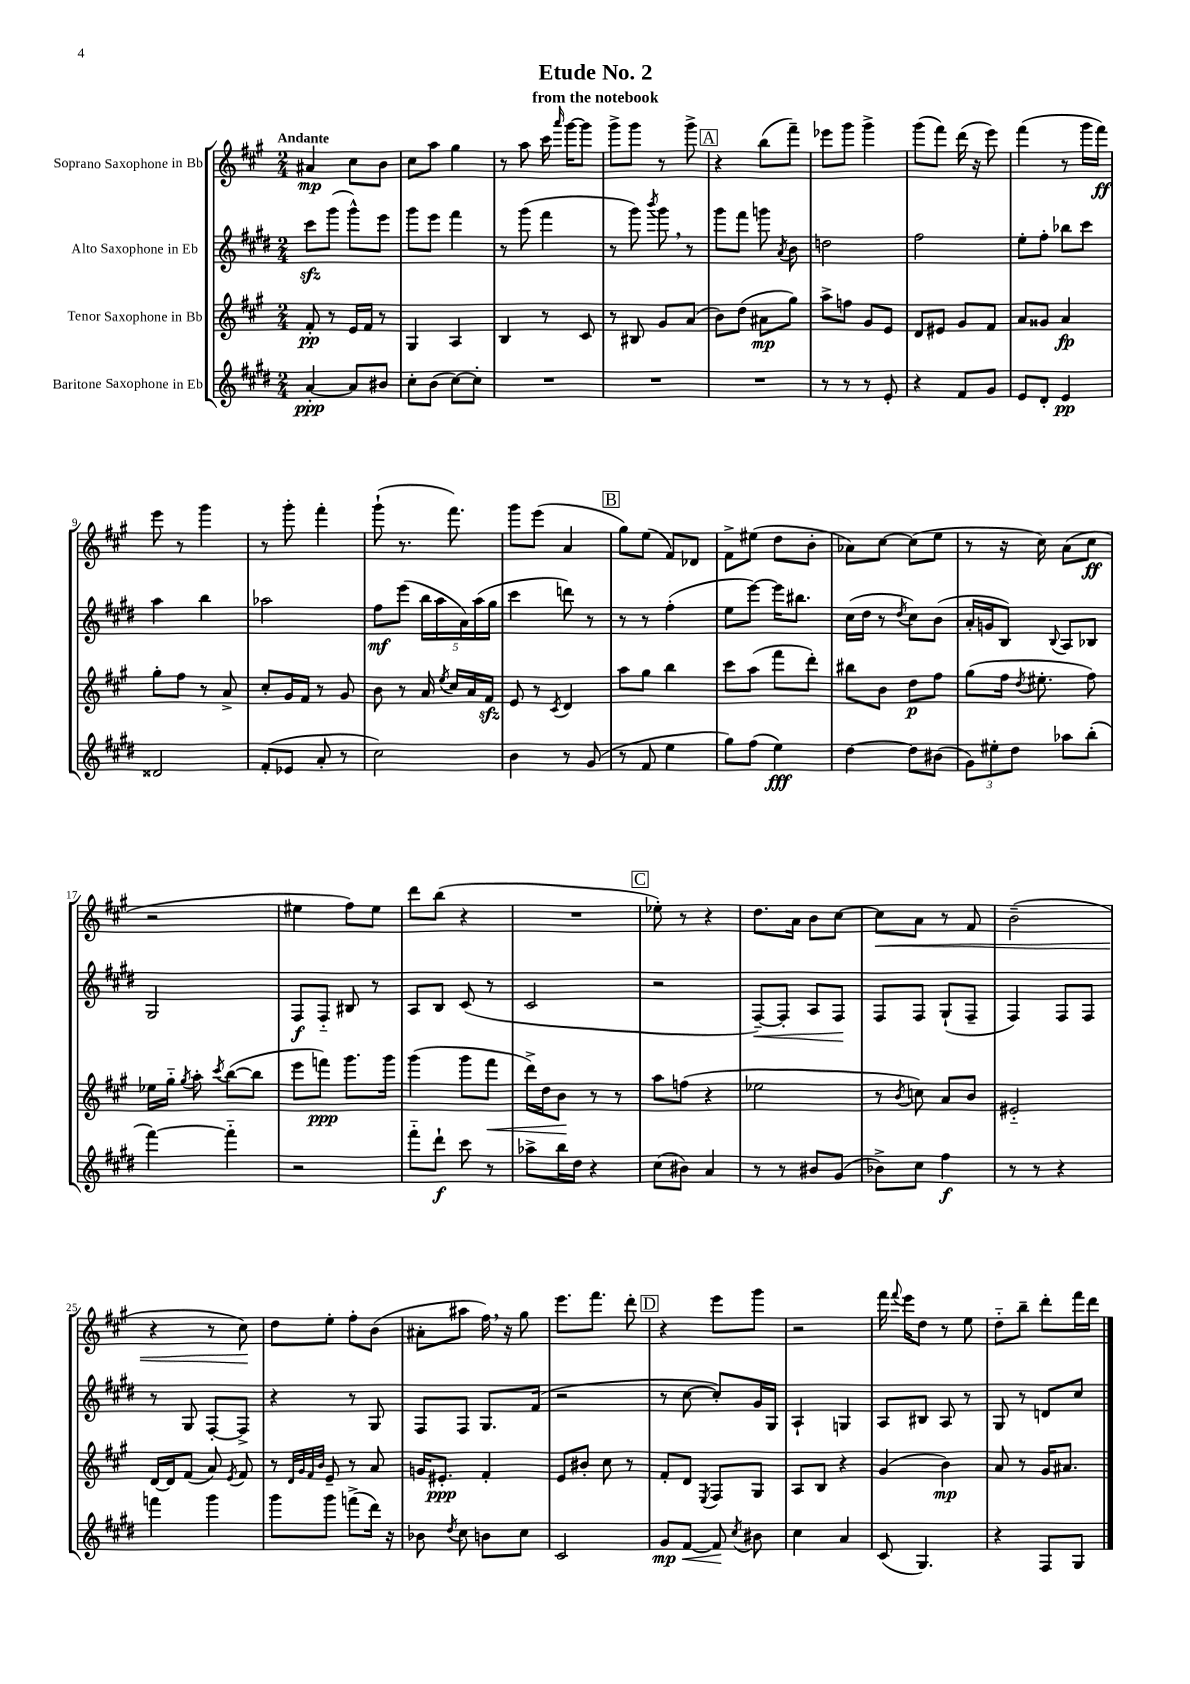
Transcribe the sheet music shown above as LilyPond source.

\header { title = "Etude No. 2" subtitle = "from the notebook" }
<<
\new StaffGroup <<
\new Staff = "s0" \with { instrumentName = "Soprano Saxophone in Bb" } {
    \clef treble \key a \major \numericTimeSignature \time 2/4 \tempo "Andante"
    \autoBeamOff ais'4\mp cis''8[ b'8] |
    cis''8[ a''8] gis''4 |
    r8 a''8 cis'''16 \grace { a'''16 } gis'''16[~ gis'''8] |
    gis'''8[-> gis'''8] r8 gis'''8-> |
    \mark \markup { \box "A" } r4 b''8[( fis'''8]--) |
    ees'''8[ gis'''8] gis'''4-> |
    gis'''8[( fis'''8]) d'''16( r16 e'''8) |
    fis'''4( r8 gis'''16[ fis'''16]\ff) |
    e'''8 r8 gis'''4 |
    r8 gis'''8-. fis'''4-. |
    gis'''8-!( r8. fis'''8.) |
    gis'''8[ e'''8]( a'4 |
    \mark \markup { \box "B" } gis''8[) e''8]( fis'8[) des'8] |
    fis'8[-> eis''8]( d''8[ b'8]-. |
    aes'8[) cis''8]~ cis''8[( e''8] |
    r8 r16 cis''16) a'8[( cis''8]\ff |
    r2 |
    eis''4 fis''8[) eis''8] |
    d'''8[ b''8]( r4 |
    R2 |
    \mark \markup { \box "C" } ees''8-.) r8 r4 |
    d''8.[ a'16] b'8[ cis''8]~ |
    cis''8[\< a'8] r8 fis'8 |
    b'2--( |
    r4 r8 cis''8\!) |
    d''8[ e''8]-. fis''8[-. b'8]( |
    ais'8[-. ais''8] fis''16) \breathe r16 gis''8 |
    e'''8.[ fis'''8.] d'''8-. |
    \mark \markup { \box "D" } r4 e'''8[ gis'''8] |
    r2 |
    fis'''16 \appoggiatura { fis'''8 } e'''16[ d''8] r8 e''8 |
    d''8[-_ b''8]-- d'''8[-. fis'''16 d'''16] \bar "|." |
}
\new Staff = "s1" \with { instrumentName = "Alto Saxophone in Eb" } {
    \clef treble \key e \major \numericTimeSignature \time 2/4
    \autoBeamOff cis'''8[\sfz gis'''8]( gis'''8[-^) e'''8] |
    gis'''8[ e'''8] fis'''4 |
    r8 gis'''8( fis'''4 |
    r8 gis'''8) \acciaccatura { b'''8 } gis'''8 \breathe r8 |
    \mark \markup { \box "A" } gis'''8[ fis'''8] g'''8 \acciaccatura { a'8 } b'8 |
    d''2 |
    fis''2 |
    e''8[-. fis''8]-. bes''8[ cis'''8] |
    a''4 b''4 |
    aes''2 |
    fis''8[\mf e'''8]( \tuplet 5/4 { b''16[ a''16 a'16) a''16( gis''16] } |
    cis'''4 d'''8) r8 |
    \mark \markup { \box "B" } r8 r8 fis''4-.( |
    e''8[ e'''8]~) e'''16[ bis''8.] |
    cis''16[( dis''16] r8 \acciaccatura { dis''8 } cis''8[) b'8]( |
    a'16[-. g'16 b8]) \appoggiatura { b8 } a8[ bes8] |
    gis2 |
    fis8[\f fis8]-_ bis8 r8 |
    a8[ b8] cis'8( r8 |
    cis'2 |
    \mark \markup { \box "C" } r2 |
    fis8[~--\<) fis8]-. a8[ fis8]\! |
    fis8[ fis8] gis8[-!( fis8]-- |
    fis4) fis8[ fis8] |
    r8 gis8 fis8[~-. fis8]-> |
    r4 r8 gis8 |
    fis8[ fis8] gis8.[ fis'16]( |
    r2 |
    \mark \markup { \box "D" } r8 cis''8~ cis''8[-.) gis'16 gis16] |
    a4-! g4 |
    a8[ bis8] a8 r8 |
    gis8 r8 d'8[ cis''8] \bar "|." |
}
\new Staff = "s2" \with { instrumentName = "Tenor Saxophone in Bb" } {
    \clef treble \key a \major \numericTimeSignature \time 2/4
    \autoBeamOff fis'8-.\pp r8 e'16[ fis'16] r8 |
    gis4 a4 |
    b4 r8 cis'8 |
    r8 bis8 gis'8[ a'8]( |
    \mark \markup { \box "A" } b'8[) d''8]( ais'8[\mp gis''8]) |
    a''8[-> f''8] gis'8[ e'8] |
    d'8[ eis'8] gis'8[ fis'8] |
    a'8[ gisis'8] a'4\fp |
    gis''8[-. fis''8] r8 a'8-> |
    cis''8[-. gis'16 fis'16] r8 gis'8 |
    b'8 r8 a'16 \acciaccatura { e''8 } cis''16[ a'16 fis'16]\sfz |
    e'8 r8 \acciaccatura { cis'8 } d'4 |
    \mark \markup { \box "B" } a''8[ gis''8] b''4 |
    cis'''8[ a''8]( fis'''8[ d'''8]-.) |
    bis''8[ b'8] d''8[\p fis''8] |
    gis''8[( fis''16] \acciaccatura { d''8 } eis''8.-. fis''8) |
    ees''16[ gis''16]-_ \acciaccatura { gis''8 } a''8-. \acciaccatura { cis'''8 } b''8[~( b''8] |
    e'''8[ f'''8]\ppp) gis'''8.[ gis'''16] |
    gis'''4( gis'''8[ fis'''8]\< |
    d'''16[->) d''16 b'8]\! r8 r8 |
    \mark \markup { \box "C" } a''8[ f''8]( r4 |
    ees''2 |
    r8 \acciaccatura { b'8 } c''8) a'8[ b'8] |
    eis'2-_ |
    d'16[~ d'16 fis'8]( a'8) \acciaccatura { e'8 } fis'8 |
    r8 \grace { d'32[ gis'32 fis'32 b'32] } e'8-- r8 a'8 |
    g'16[ eis'8.]-.\ppp fis'4-. |
    e'8[ bis'8]-. cis''8 r8 |
    \mark \markup { \box "D" } fis'8[-. d'8] \acciaccatura { e8 } fis8[ gis8] |
    a8[ b8] r4 |
    gis'4( b'4\mp) |
    a'8 r8 gis'16[ ais'8.] \bar "|." |
}
\new Staff = "s3" \with { instrumentName = "Baritone Saxophone in Eb" } {
    \clef treble \key e \major \numericTimeSignature \time 2/4
    \autoBeamOff a'4~-.\ppp a'8[ bis'8] |
    cis''8[-. b'8]( cis''8[~) cis''8]-. |
    R2 |
    R2 |
    \mark \markup { \box "A" } R2 |
    r8 r8 r8 e'8-. |
    r4 fis'8[ gis'8] |
    e'8[ dis'8]-. e'4\pp |
    disis'2 |
    fis'8[-.( ees'8] a'8-. r8 |
    cis''2) |
    b'4 r8 gis'8( |
    \mark \markup { \box "B" } r8 fis'8 e''4 |
    gis''8[) fis''8]( e''4\fff) |
    dis''4~ dis''8[ bis'8]( |
    \tuplet 3/2 { gis'8[) eis''8-. dis''8] } aes''8[ b''8]-.( |
    fis'''4~) fis'''4-_ |
    r2 |
    fis'''8[-_ dis'''8]-!\f cis'''8 r8 |
    aes''8[-> b''16 dis''16] r4 |
    \mark \markup { \box "C" } cis''8[( bis'8]) a'4 |
    r8 r8 bis'8[ gis'8]( |
    bes'8[->) cis''8] fis''4\f |
    r8 r8 r4 |
    f'''4 gis'''4 |
    gis'''8[ gis'''8] f'''8[->( dis'''16]) r16 |
    bes'8 \acciaccatura { dis''8 } cis''8 b'8[ cis''8] |
    cis'2 |
    \mark \markup { \box "D" } gis'8[\mp\< fis'8]~ fis'8\! \acciaccatura { cis''8 } bis'8 |
    cis''4 a'4 |
    cis'8( gis4.) |
    r4 fis8[ gis8] \bar "|." |
}
>>
>>
